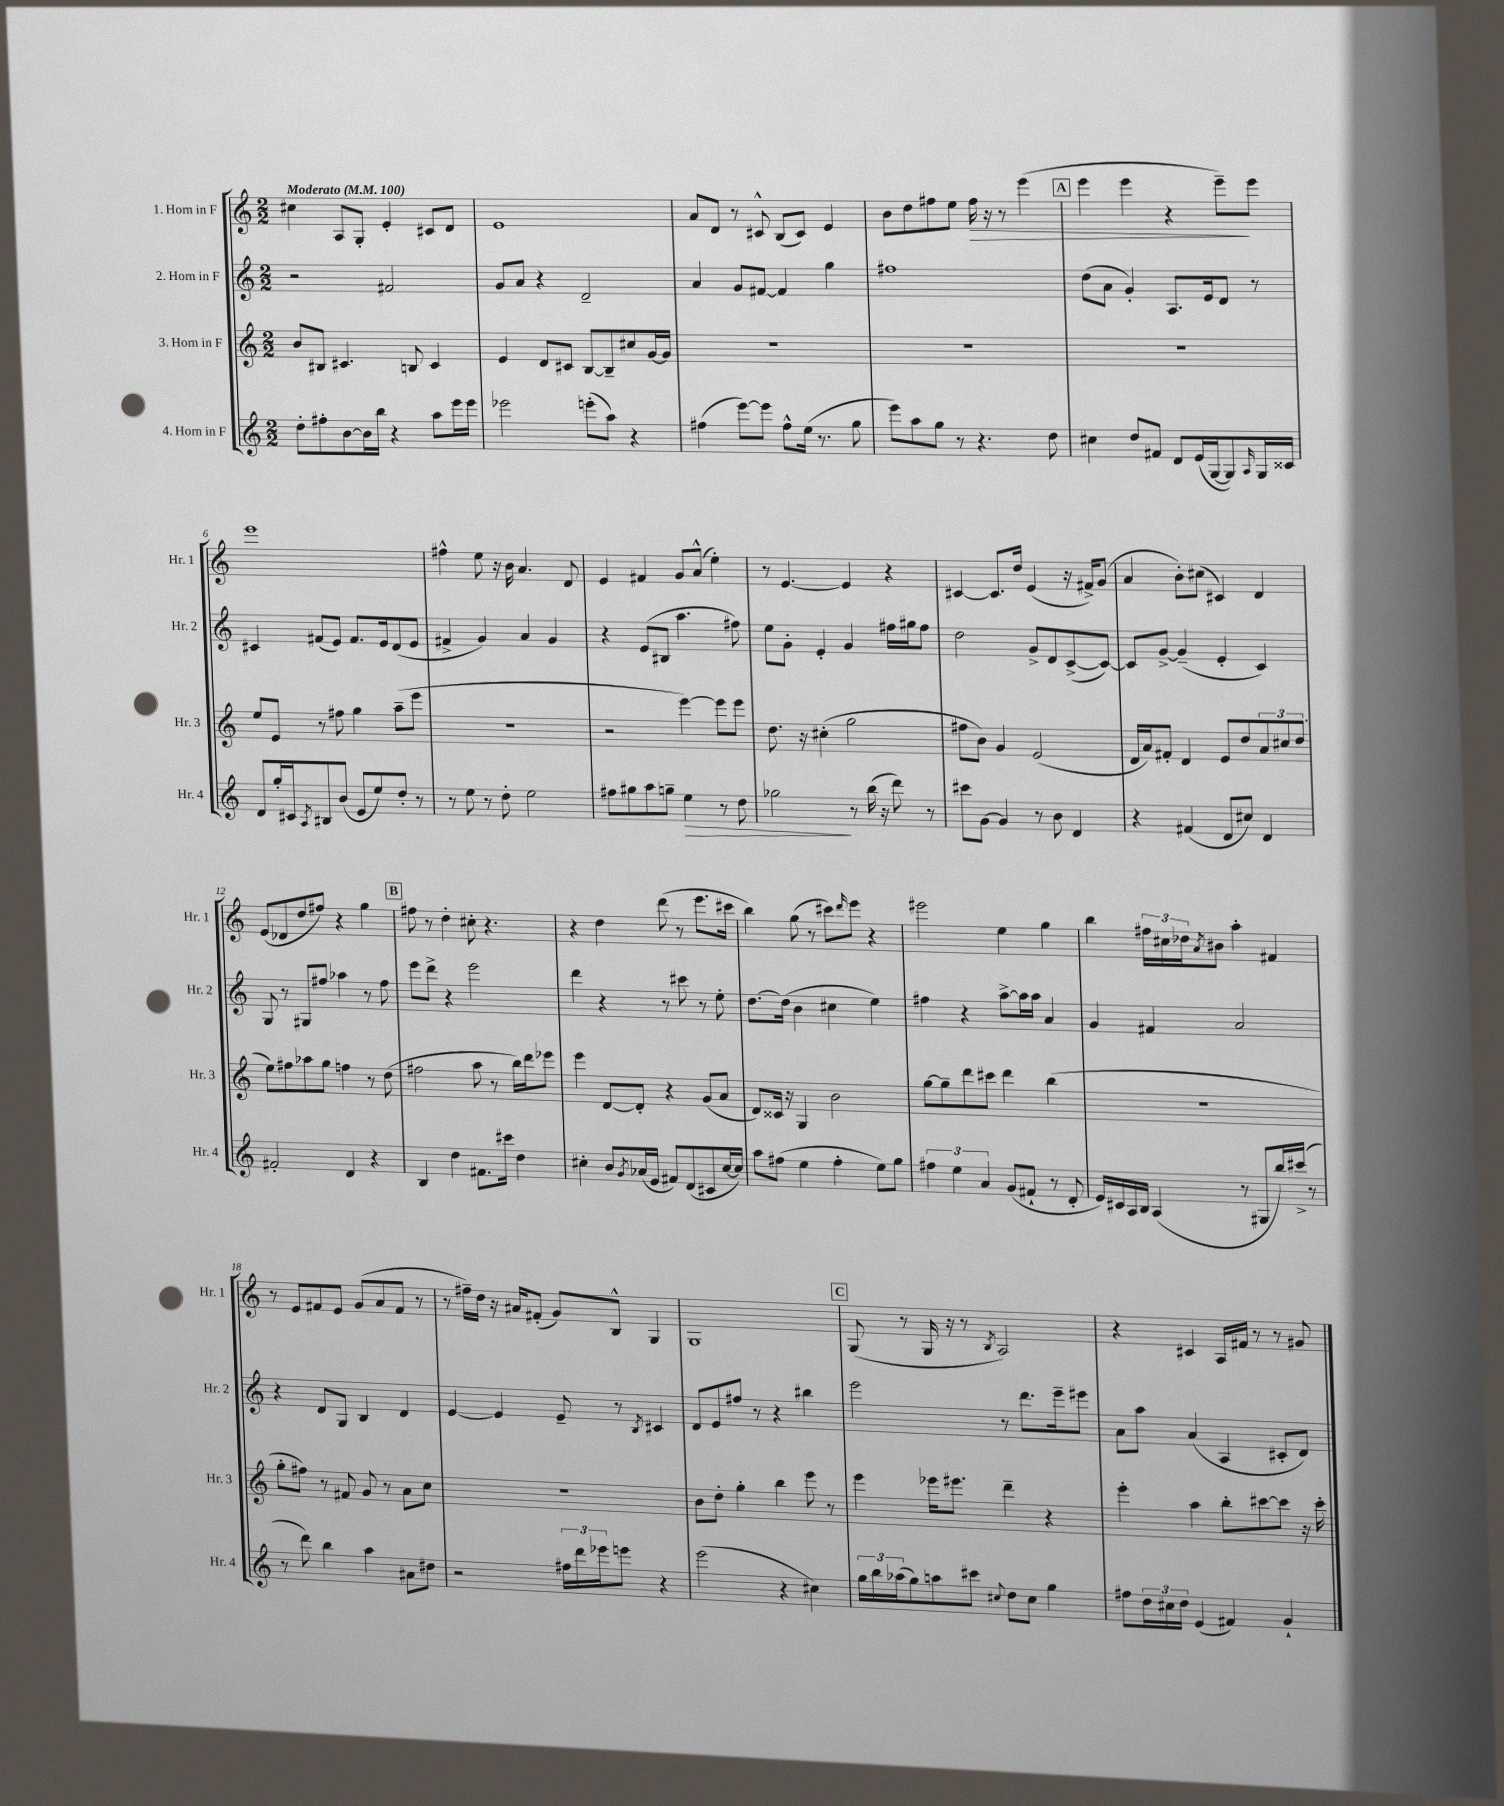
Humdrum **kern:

**kern	**kern	**kern	**kern
*staff4	*staff3	*staff2	*staff1
*clefG2	*clefG2	*clefG2	*clefG2
*k[]	*k[]	*k[]	*k[]
*M2/2	*M2/2	*M2/2	*M2/2
*MM100	*MM100	*MM100	*MM100
8dd'	8b	2r	4cc#
8ff#'	8B#	.	.
[8b	4.c#	.	8A
16b]	.	.	8G'
16bb	.	.	.
4r	.	2f#	4e'
.	8B	.	.
8aa	4c#	.	8c#
16eee	.	.	8d
16eee	.	.	.
=	=	=	=
2eee-	4e	8g	1e
.	.	8a	.
.	8d	4r	.
.	8c#	.	.
(8eee'	[8B	2d~	.
8aa)	8B~]	.	.
4r	8cc#	.	.
.	[16g	.	.
.	16g]	.	.
=	=	=	=
(4ff#	1r	4a	8a
.	.	.	8d
[8eee)	.	8g	8r
8eee]	.	[8f#	8c#^^
8ff#^^	.	4f#]	(8B
(16ee	.	.	8c#)
8.r	.	.	.
.	.	4gg	4e
8gg	.	.	.
=	=	=	=
8eee)	1r	1ff#	8b
8aa	.	.	8dd
8gg	.	.	8ff#
8r	.	.	8ee
4.r	.	.	16ff#
.	.	.	16r
.	.	.	8r
.	.	.	(4eee
8dd	.	.	.
=	=	=	=
4cc#	1r	(8dd	4eee
.	.	8a	.
8dd	.	4g')	4eee
8f#	.	.	.
8d	.	8.A	4r
(16e	.	.	.
[16G	.	16e	.
8G])	.	8d	8eee~)
16qqA	.	.	.
16G	.	8r	8eee
16c##	.	.	.
=	=	=	=
8d	8ee	4c#	1eee
16gg'	8e	.	.
16c#	.	.	.
8qA	.	.	.
8B#	8r	(8f#	.
(8b	8ff#	8e)	.
8e	4gg	8.f#	.
8ee)	.	.	.
.	.	16e	.
8dd'	(8aa~	(8d	.
8r	8eee	8e	.
=	=	=	=
8r	1r	4f#^	4ff#^^
8ee	.	.	.
8r	.	4g)	8ee
8dd'	.	.	16r
.	.	.	16b
2ee	.	4a	4.a
.	.	4g	.
.	.	.	8d
=	=	=	=
8ff#	2r	4r	4e
8gg#	.	.	.
8aa	.	(8e	4f#
8gg~	.	8B#	.
4ee	[4eee)	4.aa	8g
.	.	.	(8a^^
8r	8eee]	.	4ee')
8dd	8eee	8ff#)	.
=	=	=	=
2gg-	8.dd	8ee	8r
.	.	8g'	[4.e
.	16r	.	.
.	(4cc#'	4e'	.
8r	2gg	4g	4e]
(16bb	.	.	.
16r	.	.	.
8ddd)	.	16ff#	4r
.	.	16gg#	.
8r	.	8ff#	.
=	=	=	=
8ccc#	8ff#	2dd	[4c#
[8g	8b)	.	.
4g]	4g	.	8.c#]
.	.	.	16dd
8r	(2e	8g^	(4e
8b	.	8d	.
4d	.	([8c^	16r
.	.	.	16f#^)
.	.	8c_)	(8g
=	=	=	=
4r	16d	8c]	4a
.	16a)	.	.
.	8f#'	[8g^	.
(4f#	4d	(4g~]	8b')
.	.	.	(8cc#
8d	8e	4e'	4c#)
8cc#)	8dd	.	.
4d	12a	4c)	4d
.	12cc#	.	.
.	(12dd	.	.
=	=	=	=
2f#'	8ee)	8G	(8e
.	8ff#	8r	8d-
.	8aa-	8G#	8dd
.	8gg	8ff#	8ff#)
4d	4ff	4aa-	4r
4r	8r	8r	4gg
.	(8dd	8ff#	.
=	=	=	=
4B	2ff#	8eee	8ff#
.	.	8ddd^	8r
4dd	.	4r	4dd'
8.f#	8aa	2eee	8cc#'
.	8r	.	4.r
16ccc#	.	.	.
4dd	16bb)	.	.
.	16ddd	.	.
.	8eee-	.	.
=	=	=	=
4cc#'	4eee	4ddd	4r
8b	[8d	4r	4dd
8qg	.	.	.
(16a-	8d']	.	.
16e	.	.	.
8f#)	4r	8r	(8ddd
(8d	.	8ccc#	8r
8c#	(8g	8r	8.eee
[16cc#	8a	8ee'	.
16cc#])	.	.	16ccc#
=	=	=	=
8aa	8d)	[8.dd	4bb)
(8ff#	16c##	.	.
.	16r	(16dd]	.
4ee	4G	4b	(8gg
.	.	.	8r
4ff#'	2b	4cc#	8ccc#)
.	.	.	16qqddd
.	.	.	8eee
8ee)	.	4ee)	4r
8gg	.	.	.
=	=	=	=
6ff#	[8gg	4ff#	2eee#
.	8gg~]	.	.
6ee	.	.	.
.	8ddd	4r	.
6a	.	.	.
.	8ccc#	.	.
(8g	4ddd	[8aa^	4ee
8f#`	.	16aa]	.
.	.	16aa	.
8r	(4bb	4a	4gg
8d'	.	.	.
=	=	=	=
16e)	1r	4g	4bb
16c#	.	.	.
16A	.	.	.
16B	.	.	.
(4A	.	4f#	24ff#
.	.	.	24cc#
.	.	.	24dd-
.	.	.	8qa
.	.	.	8b#
8r	.	2a	4aa'
8G#	.	.	.
16bb)	.	.	4f#
(16ccc#^	.	.	.
8r	.	.	.
=	=	=	=
8r	8gg'	4r	8r
8ddd)	8ff#)	.	8e
4bb	8r	8d	8f#
.	8f#	8G	8e
4aa	8g	4B	(8g
.	8r	.	8a
8a#	8a	4d	8f#
8dd#	8cc	.	8r
=	=	=	=
2r	1r	[4e	8r
.	.	.	16ff#~)
.	.	.	16dd
.	.	4e]	16r
.	.	.	16a#
.	.	.	(8f#'
24ff#	.	8e~	8g)
24ddd	.	.	.
24eee-	.	.	.
8eee	.	8r	8B^^
.	.	8qB	.
4r	.	4c#	4G
=	=	=	=
(2eee	8b	8d	1G
.	8dd'	8e	.
.	4gg'	8ff#	.
.	.	8r	.
4r	4bb	4r	.
4cc#)	8eee	4bb#	.
.	8r	.	.
=	=	=	=
24gg	4eee	2eee	(8G
24bb	.	.	.
(24aa-	.	.	.
8gg)	.	.	8r
8aa	16eee-	.	16G
.	8.eee#	.	16r
8ccc#	.	.	8r
8qqcc#	.	.	8qB
8dd	4ddd~	8r	2A)
8cc#	.	8.ddd	.
4gg	4r	.	.
.	.	16eee~	.
.	.	8eee#	.
=	=	=	=
8ff#	4eee'	8a	4r
24dd	.	8aa	.
24cc#	.	.	.
24dd	.	.	.
(4e	4aa	(4a	4c#
4f#)	8bb'	4A	16A
.	.	.	16f#
.	[8ccc#	.	8r
4g`	8ccc#]	8c#'	8r
.	16r	8d)	8g#
.	16ccc#'	.	.
==	==	==	==
*-	*-	*-	*-
